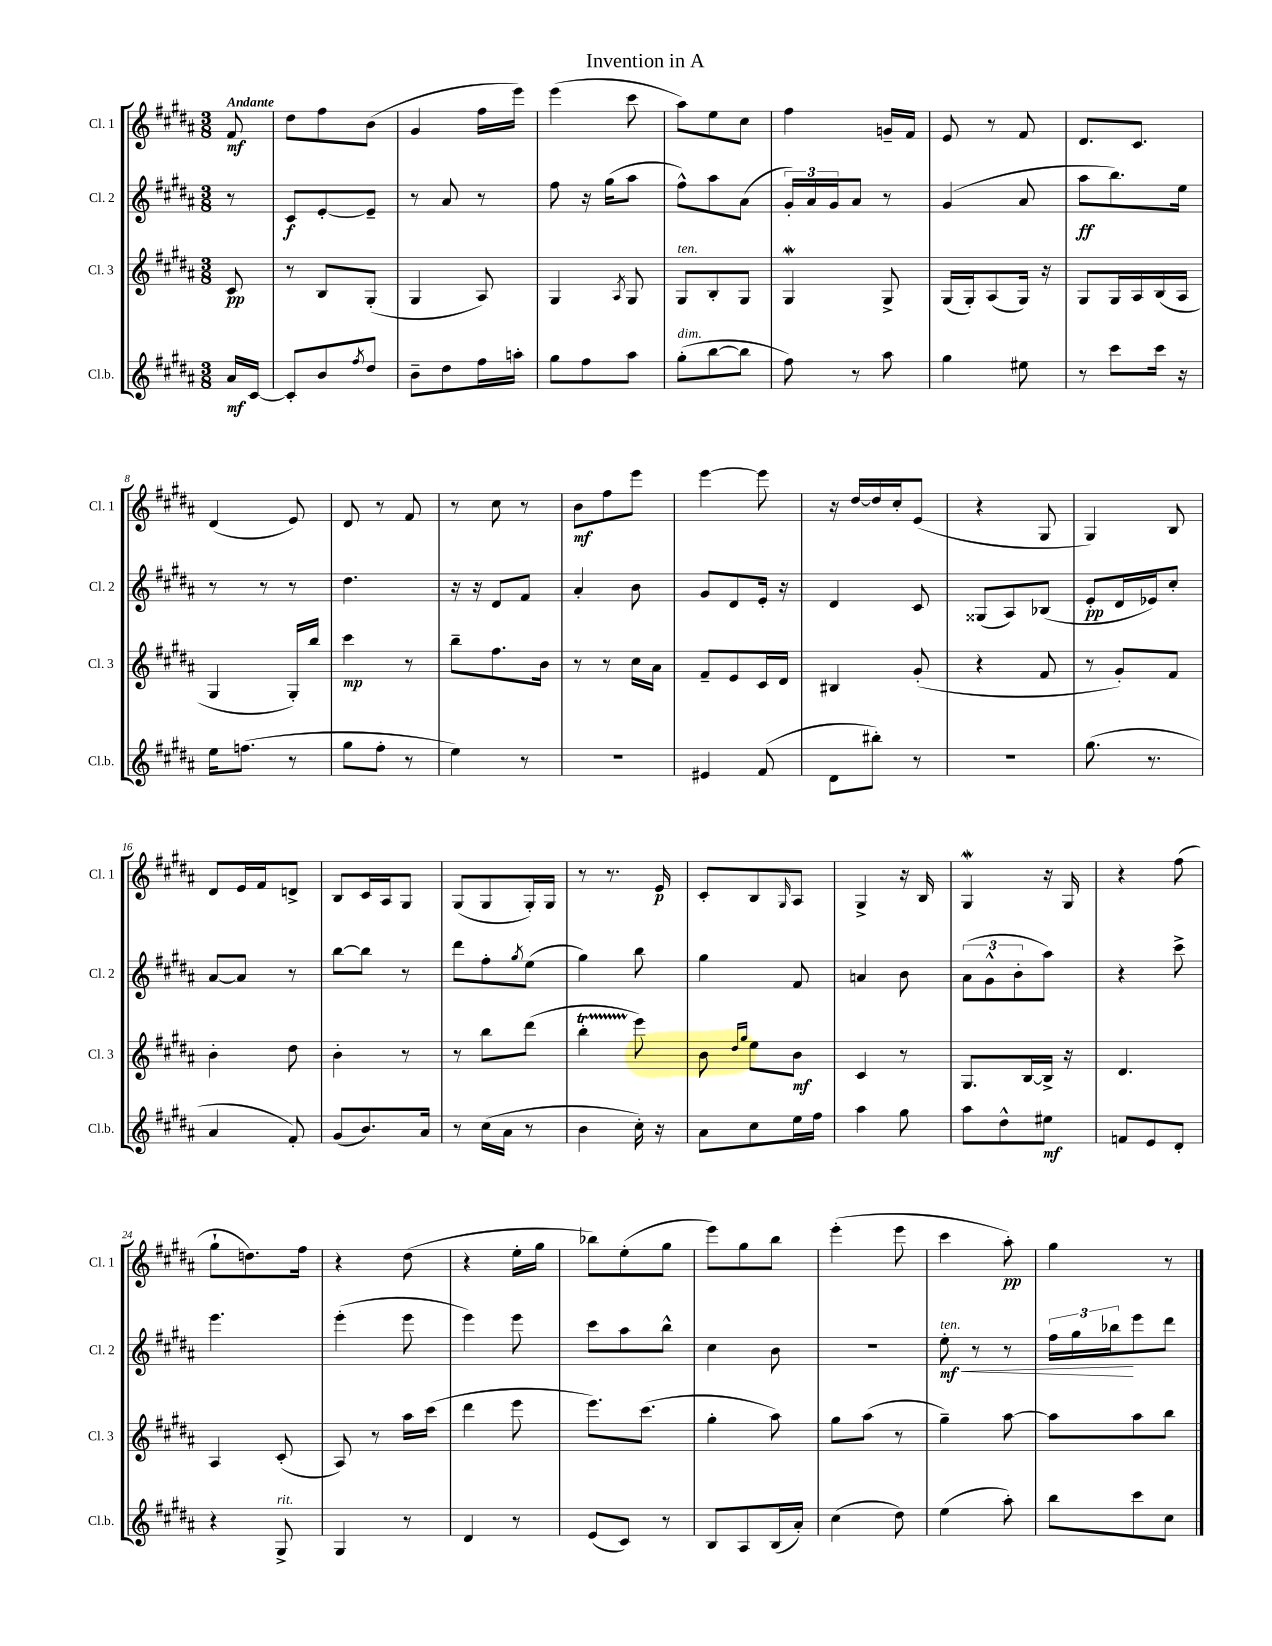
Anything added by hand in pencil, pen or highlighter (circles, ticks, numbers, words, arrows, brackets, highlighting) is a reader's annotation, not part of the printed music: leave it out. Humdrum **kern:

**kern	**dynam	**kern	**dynam	**kern	**dynam	**kern	**dynam
*part4	*part4	*part3	*part3	*part2	*part2	*part1	*part1
*staff4	*staff4	*staff3	*staff3	*staff2	*staff2	*staff1	*staff1
*I"Cl.b.	*	*I"Cl. 3	*	*I"Cl. 2	*	*I"Cl. 1	*
*I'Cl.b.	*	*I'Cl. 3	*	*I'Cl. 2	*	*I'Cl. 1	*
*clefG2	*	*clefG2	*	*clefG2	*	*clefG2	*
*k[f#c#g#d#a#]	*	*k[f#c#g#d#a#]	*	*k[f#c#g#d#a#]	*	*k[f#c#g#d#a#]	*
*M3/8	*	*M3/8	*	*M3/8	*	*M3/8	*
=	=	=	=	=	=	=	=
!	!	!	!	!	!	!LO:TX:a:B:t=Andante	!
16a#/LL	mf	8c#/	pp	8r	.	8f#/	mf
[16c#/JJ	.	.	.	.	.	.	.
=1	=1	=1	=1	=1	=1	=1	=1
8c#'/L]	.	8r	.	8c#/L	f	8dd#\L	.
8b/	.	8B/L	.	[8e'/	.	8ff#\	.
8qff#/	.	.	.	.	.	.	.
8dd#/J	.	(8G#'/J	.	8e~/J]	.	(8b\J	.
=2	=2	=2	=2	=2	=2	=2	=2
8b~\L	.	4G#/	.	8r	.	4g#/	.
8dd#\	.	.	.	8a#/	.	.	.
16ff#\L	.	8A#/)	.	8r	.	16ff#\LL	.
16aan'\JJ	.	.	.	.	.	16eee\JJ)	.
=3	=3	=3	=3	=3	=3	=3	=3
8gg#\L	.	4G#/	.	8ff#\	.	(4eee\	.
8ff#\	.	.	.	16r	.	.	.
.	.	.	.	(16gg#\KL	.	.	.
.	.	8qA#/	.	.	.	.	.
8aa#\J	.	8G#/	.	8aa#\J	.	8ccc#\	.
=4	=4	=4	=4	=4	=4	=4	=4
!	!	!LO:TX:a:i:t=ten.	!	!	!	!	!
!LO:TX:a:i:t=dim.	!	!	!	!	!	!	!
(8gg#'\L	.	8G#/L	.	8ff#^^\L)	.	8aa#\L)	.
[8bb\	.	8B'/	.	8aa#\	.	8ee\	.
8bb\J]	.	8G#/J	.	(8a#\J	.	8cc#\J	.
=5	=5	=5	=5	=5	=5	=5	=5
8ff#\)	.	4G#W/	.	24g#'/LL)	.	4ff#\	.
.	.	.	.	24a#/	.	.	.
.	.	.	.	24g#/J	.	.	.
8r	.	.	.	8a#/J	.	.	.
8aa#\	.	8G#^/	.	8r	.	16gn~/LL	.
.	.	.	.	.	.	16f#/JJ	.
=6	=6	=6	=6	=6	=6	=6	=6
4gg#\	.	(16G#/LL	.	(4g#/	.	8e/	.
.	.	16G#'/J)	.	.	.	.	.
.	.	(8A#/	.	.	.	8r	.
8ee#X\	.	16G#/Jk)	.	8a#/	.	8f#/	.
.	.	16r	.	.	.	.	.
=7	=7	=7	=7	=7	=7	=7	=7
8r	.	8G#/L	.	8aa#\L	ff	8.d#/L	.
8ccc#\L	.	16G#/L	.	8.bb\)	.	.	.
.	.	16A#/	.	.	.	8.c#/J	.
16ccc#\Jk	.	(16B/	.	.	.	.	.
16r	.	16A#/JJ	.	16ee\Jk	.	.	.
!!LO:LB:g=z
=8	=8	=8	=8	=8	=8	=8	=8
16ee\KL	.	4G#/	.	8r	.	(4d#/	.
(8.ffn\J	.	.	.	.	.	.	.
.	.	.	.	8r	.	.	.
8r	.	16G#'/LL)	.	8r	.	8e/)	.
.	.	16bb/JJ	.	.	.	.	.
=9	=9	=9	=9	=9	=9	=9	=9
8gg#\L	.	4ccc#\	mp	4.dd#\	.	8d#/	.
8ff#'\J	.	.	.	.	.	8r	.
8r	.	8r	.	.	.	8f#/	.
=10	=10	=10	=10	=10	=10	=10	=10
4ee\)	.	8bb~\L	.	16r	.	8r	.
.	.	.	.	16r	.	.	.
.	.	8.ff#\	.	8d#/L	.	8cc#\	.
8r	.	.	.	8f#/J	.	8r	.
.	.	16b\Jk	.	.	.	.	.
=11	=11	=11	=11	=11	=11	=11	=11
4.r	.	8r	.	4a#'/	.	8b\L	mf
.	.	8r	.	.	.	8ff#\	.
.	.	16cc#\LL	.	8b\	.	8eee\J	.
.	.	16a#\JJ	.	.	.	.	.
=12	=12	=12	=12	=12	=12	=12	=12
4e#X/	.	8f#~/L	.	8g#/L	.	[4eee\	.
.	.	8e/	.	8d#/	.	.	.
(8f#/	.	16c#/L	.	16e'/Jk	.	8eee\]	.
.	.	16d#/JJ	.	16r	.	.	.
=13	=13	=13	=13	=13	=13	=13	=13
8d#\L	.	4B#X/	.	4d#/	.	16r	.
.	.	.	.	.	.	[16dd#/LL	.
8bb#X'\J)	.	.	.	.	.	16dd#/]	.
.	.	.	.	.	.	16cc#'/J	.
8r	.	(8g#'/	.	8c#/	.	(8e/J	.
=14	=14	=14	=14	=14	=14	=14	=14
4.r	.	4r	.	(8G##X/L	.	4r	.
.	.	.	.	8A#/)	.	.	.
.	.	8f#/	.	(8B-X/J	.	8G#/	.
=15	=15	=15	=15	=15	=15	=15	=15
(8.gg#\	.	8r	.	8e'/L	pp	4G#/)	.
.	.	8g#'/L)	.	16d#/L	.	.	.
8.r	.	.	.	16e-X/J)	.	.	.
.	.	8f#/J	.	8cc#'/J	.	8B/	.
!!LO:LB:g=z
=16	=16	=16	=16	=16	=16	=16	=16
4a#/	.	4b'\	.	[8a#/L	.	8d#/L	.
.	.	.	.	8a#/J]	.	16e/L	.
.	.	.	.	.	.	16f#/J	.
8f#'/)	.	8dd#\	.	8r	.	8dn^/J	.
=17	=17	=17	=17	=17	=17	=17	=17
(8g#/L	.	4b'\	.	[8bb\L	.	8B/L	.
8.b/)	.	.	.	8bb\J]	.	16c#/L	.
.	.	.	.	.	.	16A#/J	.
.	.	8r	.	8r	.	8G#/J	.
16a#/Jk	.	.	.	.	.	.	.
=18	=18	=18	=18	=18	=18	=18	=18
8r	.	8r	.	8ddd#\L	.	(8G#/L	.
(16cc#\LL	.	8bb\L	.	8ff#'\	.	8G#/	.
16a#\JJ	.	.	.	.	.	.	.
.	.	.	.	8qgg#/	.	.	.
8r	.	(8ddd#\J	.	(8ee\J	.	16G#'/L)	.
.	.	.	.	.	.	16G#/JJ	.
=19	=19	=19	=19	=19	=19	=19	=19
4b\	.	4bbT'\	.	4gg#\)	.	8r	.
.	.	.	.	.	.	8.r	.
16cc#'\)	.	8eee\)	.	8bb\	.	.	.
16r	.	.	.	.	.	16e/	p
=20	=20	=20	=20	=20	=20	=20	=20
8a#\L	.	8b\	.	4gg#\	.	8c#'/L	.
.	.	16qqdd#/LL	.	.	.	.	.
.	.	16qqgg#/JJ	.	.	.	.	.
8cc#\	.	8ee\L	.	.	.	8B/	.
.	.	.	.	.	.	16qqG#/	.
16ee\L	.	8b\J	mf	8f#/	.	8A#/J	.
16ff#\JJ	.	.	.	.	.	.	.
=21	=21	=21	=21	=21	=21	=21	=21
4aa#\	.	4c#/	.	4an/	.	4G#^/	.
8gg#\	.	8r	.	8b\	.	16r	.
.	.	.	.	.	.	16B/	.
=22	=22	=22	=22	=22	=22	=22	=22
8aa#\L	.	8.G#/L	.	(12a#\L	.	4G#W/	.
.	.	.	.	12g#^^\	.	.	.
8dd#^^\	.	.	.	.	.	.	.
.	.	.	.	12b'\	.	.	.
.	.	[16B/L	.	.	.	.	.
8ee#X\J	mf	16B^/JJ]	.	8aa#\J)	.	16r	.
.	.	16r	.	.	.	16G#/	.
=23	=23	=23	=23	=23	=23	=23	=23
8fn/L	.	4.d#/	.	4r	.	4r	.
8e/	.	.	.	.	.	.	.
8d#'/J	.	.	.	8ccc#^\	.	(8ff#\	.
!!LO:LB:g=z
=24	=24	=24	=24	=24	=24	=24	=24
4r	.	4A#/	.	4.eee\	.	8gg#`\L	.
.	.	.	.	.	.	8.ddn\)	.
!LO:TX:a:i:t=rit.	!	!	!	!	!	!	!
8G#^/	.	(8c#'/	.	.	.	.	.
.	.	.	.	.	.	16ff#\Jk	.
=25	=25	=25	=25	=25	=25	=25	=25
4G#/	.	8A#/)	.	(4eee'\	.	4r	.
.	.	8r	.	.	.	.	.
8r	.	16aa#\LL	.	8eee\	.	(8dd#\	.
.	.	(16ccc#\JJ	.	.	.	.	.
=26	=26	=26	=26	=26	=26	=26	=26
4d#/	.	4ddd#\	.	4eee\)	.	4r	.
8r	.	8eee\	.	8eee\	.	16ee'\LL	.
.	.	.	.	.	.	16gg#\JJ	.
=27	=27	=27	=27	=27	=27	=27	=27
(8e/L	.	8.eee\L)	.	8ccc#\L	.	8bb-X\L)	.
8c#/J)	.	.	.	8aa#\	.	(8ee'\	.
.	.	(8.ccc#\J	.	.	.	.	.
8r	.	.	.	8bb^^\J	.	8gg#\J	.
=28	=28	=28	=28	=28	=28	=28	=28
8B/L	.	4gg#'\	.	4cc#\	.	8eee\L)	.
8A#/	.	.	.	.	.	8gg#\	.
(16B/L	.	8aa#\)	.	8b\	.	8bb\J	.
16a#'/JJ)	.	.	.	.	.	.	.
=29	=29	=29	=29	=29	=29	=29	=29
(4cc#\	.	8gg#\L	.	4.r	.	(4eee'\	.
.	.	(8aa#\J	.	.	.	.	.
8dd#\)	.	8r	.	.	.	8eee\	.
=30	=30	=30	=30	=30	=30	=30	=30
!	!	!	!	!LO:TX:a:i:t=ten.	!	!	!
!	!	!	!	!	!LO:HP:b	!	!
(4ee\	.	4gg#~\)	.	8ee'\	< mf	4ccc#\	.
.	.	.	.	8r	.	.	.
8aa#'\)	.	[8aa#\	.	8r	.	8aa#'\)	pp
=31	=31	=31	=31	=31	=31	=31	=31
8bb\L	.	8aa#\L]	.	24ff#\LL	.	4gg#\	.
.	.	.	.	24gg#\	.	.	.
.	.	.	.	24bb-X\J	.	.	.
8ccc#\	.	8aa#\	.	8eee\	[	.	.
8cc#\J	.	8bb\J	.	8ddd#\J	.	8r	.
==	==	==	==	==	==	==	==
*-	*-	*-	*-	*-	*-	*-	*-
